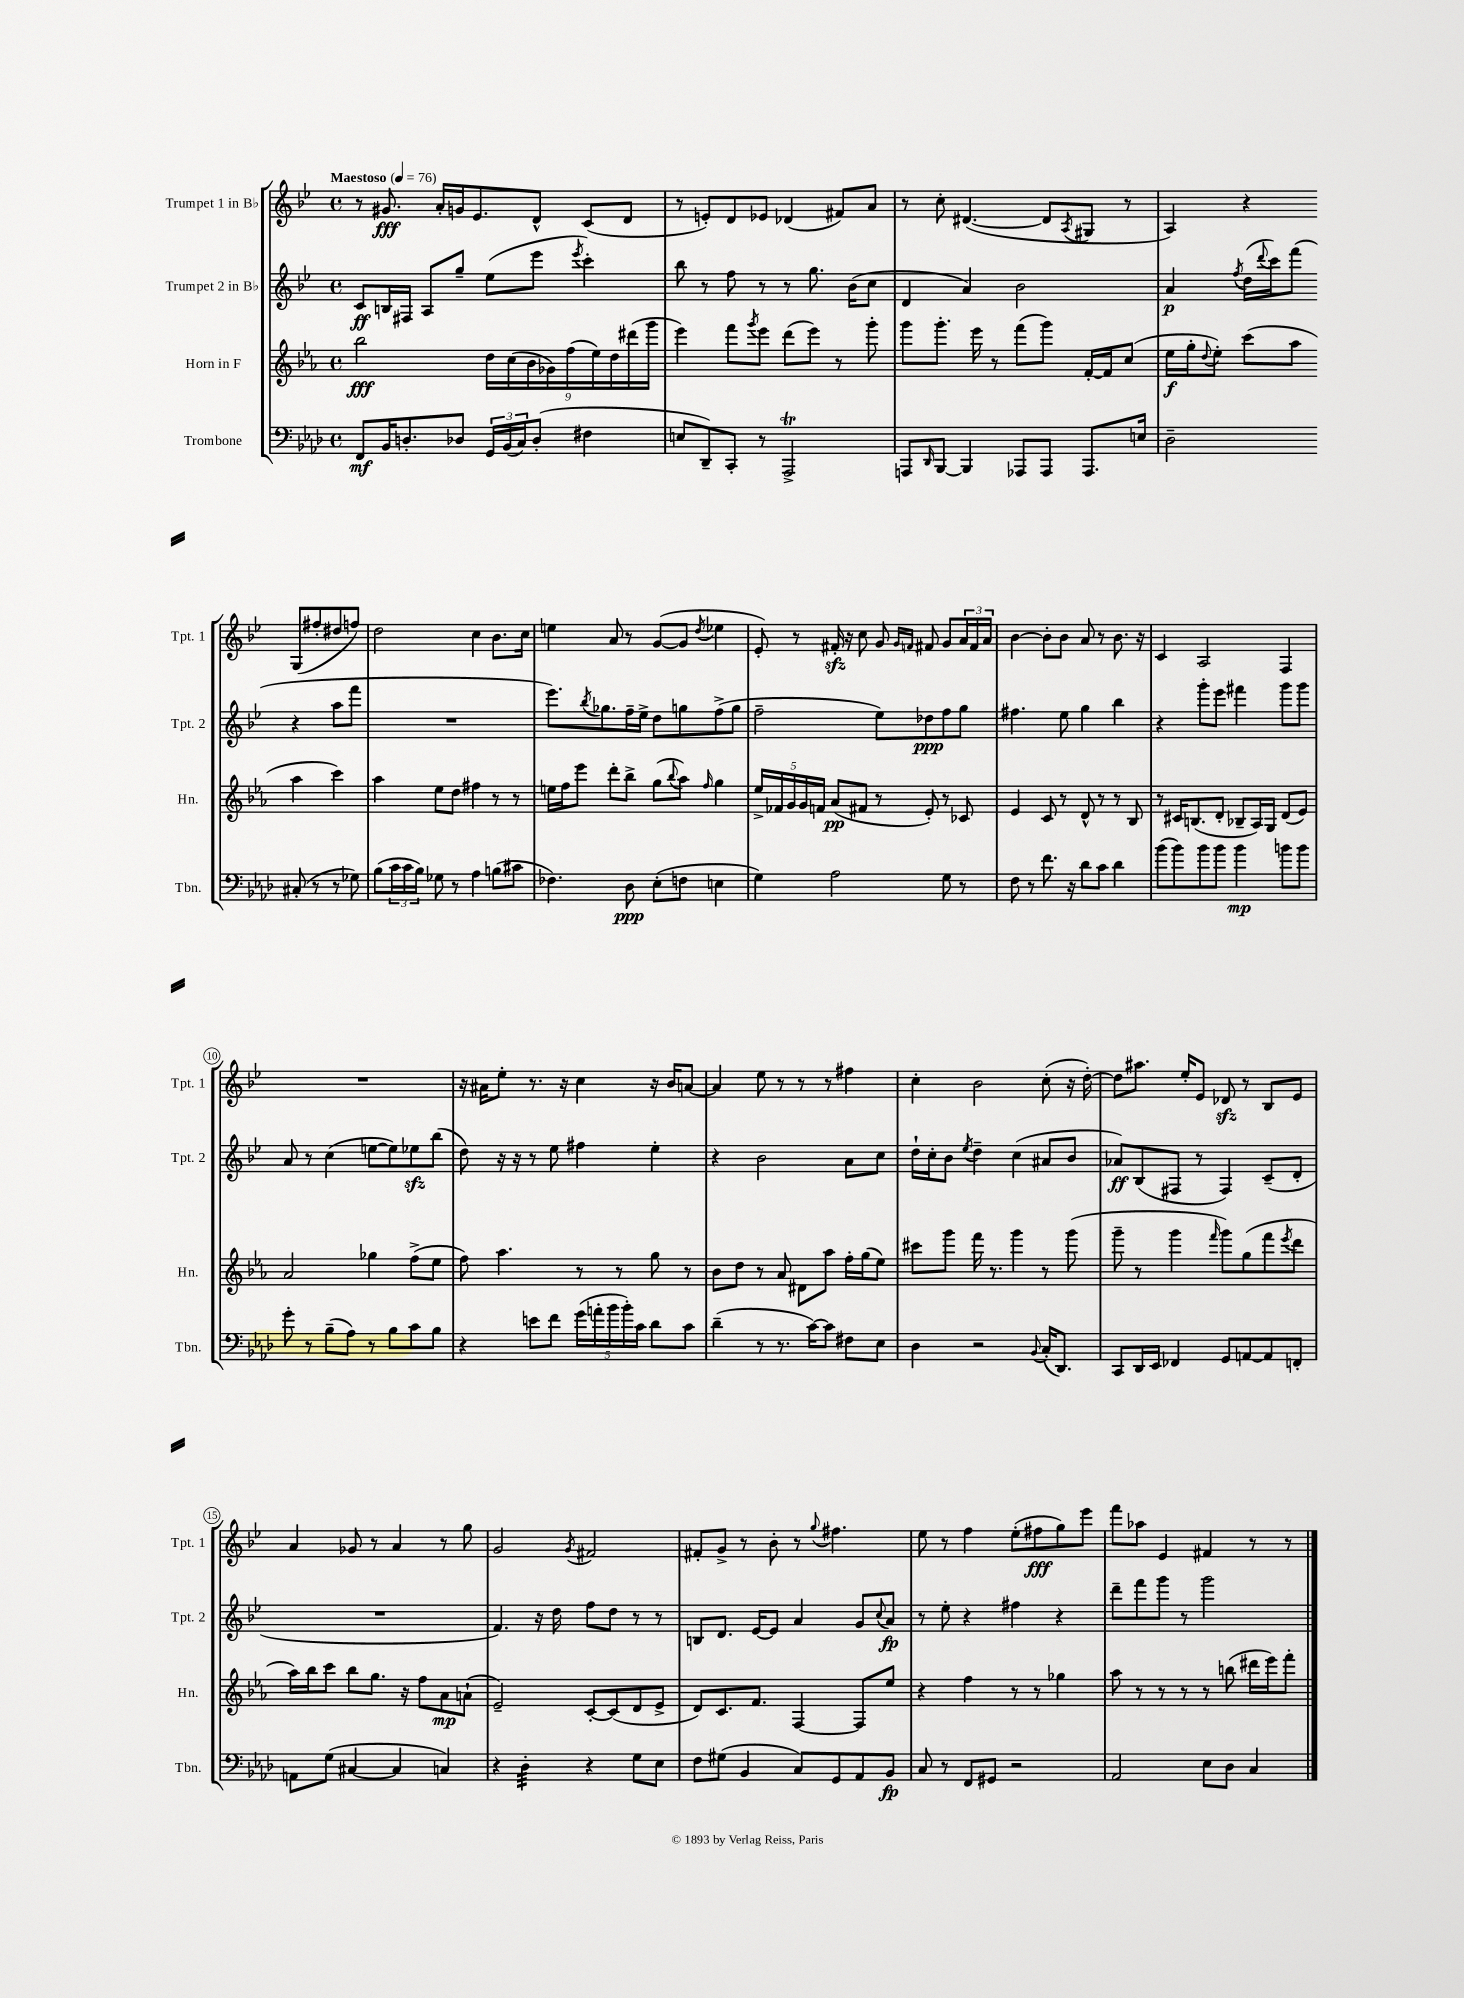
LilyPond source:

<<
\new StaffGroup <<
\new Staff = "s0" \with { instrumentName = "Trumpet 1 in Bb" shortInstrumentName = "Tpt. 1" } {
    \clef treble \key bes \major \defaultTimeSignature \time 4/4 \tempo "Maestoso" 4 = 76
    r8 gis'8.\fff a'16-. g'16 ees'8. d'8-^ c'8( d'8 |
    r8 e'8-.) d'8 ees'8 des'4( fis'8) a'8 |
    r8 c''8-. dis'4.~( dis'8 \acciaccatura { a8 } gis8 r8 |
    a4) r4 g8( fis''8-. dis''8 f''8) |
    d''2 c''4 bes'8. c''16 |
    e''4 a'8 r8 g'8~( g'8 \acciaccatura { d''8 } ees''4 |
    ees'8-.) r8 fis'16-.\sfz r16 c''8 g'8 \grace { g'16 f'16 } fis'8 g'8 \tuplet 3/2 { a'16 fis'16 a'16 } |
    bes'4~ bes'8-. bes'8 a'8 r8 bes'8. r16 |
    c'4 a2 f4 |
    R1 |
    r16 ais'16 ees''8-. r8. r16 c''4 r16 bes'16 a'8~ |
    a'4 ees''8 r8 r8 r8 fis''4 |
    c''4-. bes'2 c''8-.( r16 d''16~-.) |
    d''8 ais''8. ees''16-. ees'8 des'8\sfz r8 bes8 ees'8 |
    a'4 ges'8 r8 a'4 r8 g''8 |
    g'2 \acciaccatura { g'8 } fis'2 |
    fis'8-. g'8-> r8 bes'8-. r8 \appoggiatura { g''8 } fis''4. |
    ees''8 r8 f''4 ees''8-.( fis''8\fff g''8) ees'''8 |
    f'''8 aes''8 ees'4 fis'4 r8 r8 \bar "|." |
}
\new Staff = "s1" \with { instrumentName = "Trumpet 2 in Bb" shortInstrumentName = "Tpt. 2" } {
    \clef treble \key bes \major \defaultTimeSignature \time 4/4
    c'8\ff b16 fis16 a8 g''8-- ees''8( ees'''8 \acciaccatura { ees'''8 } c'''4-.) |
    bes''8 r8 f''8 r8 r8 g''8. bes'16( c''8 |
    d'4 a'4) bes'2 |
    a'4\p \acciaccatura { f''8 } d''16( \appoggiatura { d'''8 } c'''16) f'''8( r4 a''8 f'''8 |
    R1 |
    ees'''8.) \acciaccatura { bes''8 } ges''8. f''16-- ees''16-> d''8 g''8 f''8->( g''8 |
    f''2-- ees''8) des''8\ppp f''8 g''8 |
    fis''4. ees''8 g''4 bes''4 |
    r4 g'''8-. ees'''8 fis'''4 g'''8 g'''8 |
    a'8 r8 c''4( e''8~ e''8) ees''8\sfz bes''8( |
    d''8) r16 r16 r8 ees''8 fis''4 ees''4-. |
    r4 bes'2 a'8 c''8 |
    d''16-! c''16-. bes'8 \acciaccatura { ees''8 } d''4-- c''4( ais'8 bes'8 |
    aes'8\ff) bes8( fis8 r8 fis4) c'8--( d'8-. |
    R1 |
    f'4.) r16 d''16 f''8 d''8 r8 r8 |
    b8 d'8. ees'16~ ees'8 a'4 g'8 \appoggiatura { c''8 } a'8\fp |
    r8 ees''8-. r4 fis''4 r4 |
    d'''8-- f'''8 g'''8 r8 g'''2 \bar "|." |
}
\new Staff = "s2" \with { instrumentName = "Horn in F" shortInstrumentName = "Hn." } {
    \clef treble \key ees \major \defaultTimeSignature \time 4/4
    bes''2\fff \tuplet 9/8 { d''16 c''16( bes'16 ges'16) f''16( ees''16) d''16 dis'''16( g'''16 } |
    ees'''4) f'''8 \acciaccatura { g'''8 } ees'''8 d'''8( ees'''8) r8 g'''8-. |
    g'''8 g'''8.-. ees'''16 r8 f'''8( g'''8) f'16~-. f'16 c''8( |
    ees''16\f g''16-. \appoggiatura { d''8 } ees''8-.) c'''8( aes''8 aes''4 c'''4) |
    aes''4 ees''8 d''8 fis''4 r8 r8 |
    e''16 f''16 ees'''8 d'''8-. bes''8-> g''8( \appoggiatura { bes''8 } aes''8) \grace { f''16 } g''4 |
    \tuplet 5/4 { ees''16-> fes'16 g'16 g'16 f'16 } aes'8\pp( fis'8 r8 ees'8-.) r8 ces'8 |
    ees'4 c'8 r8 d'8-^ r8 r8 bes8 |
    r8 cis'16 b8.( d'8-. bes8-- aes16) g16 d'8( ees'8) |
    aes'2 ges''4 f''8->( ees''8 |
    f''8) aes''4. r8 r8 g''8 r8 |
    bes'8 d''8 r8 aes'8 dis'8 aes''8 f''16-. g''16( ees''8) |
    cis'''8 g'''8 f'''16 r8. g'''4 r8 g'''8( |
    g'''8-- r8 g'''4 \grace { f'''16 } g'''8) g''8( f'''8 \acciaccatura { ees'''8 } d'''8 |
    aes''16) bes''16 c'''8 bes''8 g''8. r16 f''8 aes'8\mp a'8-!( |
    ees'2--) c'8~-. c'8( d'8 ees'8-> |
    d'8) c'8. f'8. f4~ f8 ees''8 |
    r4 f''4 r8 r8 ges''4 |
    aes''8 r8 r8 r8 r8 b''8( dis'''16 ees'''16) f'''8-. \bar "|." |
}
\new Staff = "s3" \with { instrumentName = "Trombone" shortInstrumentName = "Tbn." } {
    \clef bass \key aes \major \defaultTimeSignature \time 4/4
    f,8\mf bes,16 d8.-. des8 \tuplet 3/2 { g,16 bes,16( c16) } des8-.( fis4 |
    e8 des,8--) c,8-. r8 aes,,2->\trill |
    a,,8 \grace { des,16 } bes,,8~ bes,,4 aes,,8 aes,,8 aes,,8. e16 |
    des2-- cis8-.( r8 r8 ges8) |
    bes8( \tuplet 3/2 { c'16 c'16 bes16) } ges8 r8 aes4 b8( cis'8 |
    fes4.) des8\ppp ees8-.( f8 e4 |
    g4) aes2 g8 r8 |
    f8 r8 f'8. r16 des'8 c'8 des'4 |
    bes'8( bes'8) bes'8 bes'8 bes'4\mp b'8 b'8 |
    g'8-. r8 bes8--( aes8) r8 bes8 c'8 bes8 |
    r4 e'8 f'8 \tuplet 5/4 { g'16( a'16-. bes'16 bes'16-.) c'16 } des'8 c'8 |
    des'4--( r8 r8. c'16~) c'8 fis8 ees8 |
    des4 r2 \appoggiatura { bes,8 } c16-.( des,8.) |
    c,8 des,16 ees,16 fes,4 g,8 a,8~ a,8 f,8-. |
    a,8 g8( cis4~ cis4 c4) |
    r4 des4:32-. r4 g8 ees8 |
    f8 gis8( bes,4 c8) g,8 aes,8 bes,8\fp |
    c8 r8 f,8 gis,8 r2 |
    aes,2 ees8 des8 c4 \bar "|." |
}
>>
>>
\layout { \context { \Score \override BarNumber.stencil = #(make-stencil-circler 0.1 0.3 ly:text-interface::print) } }
